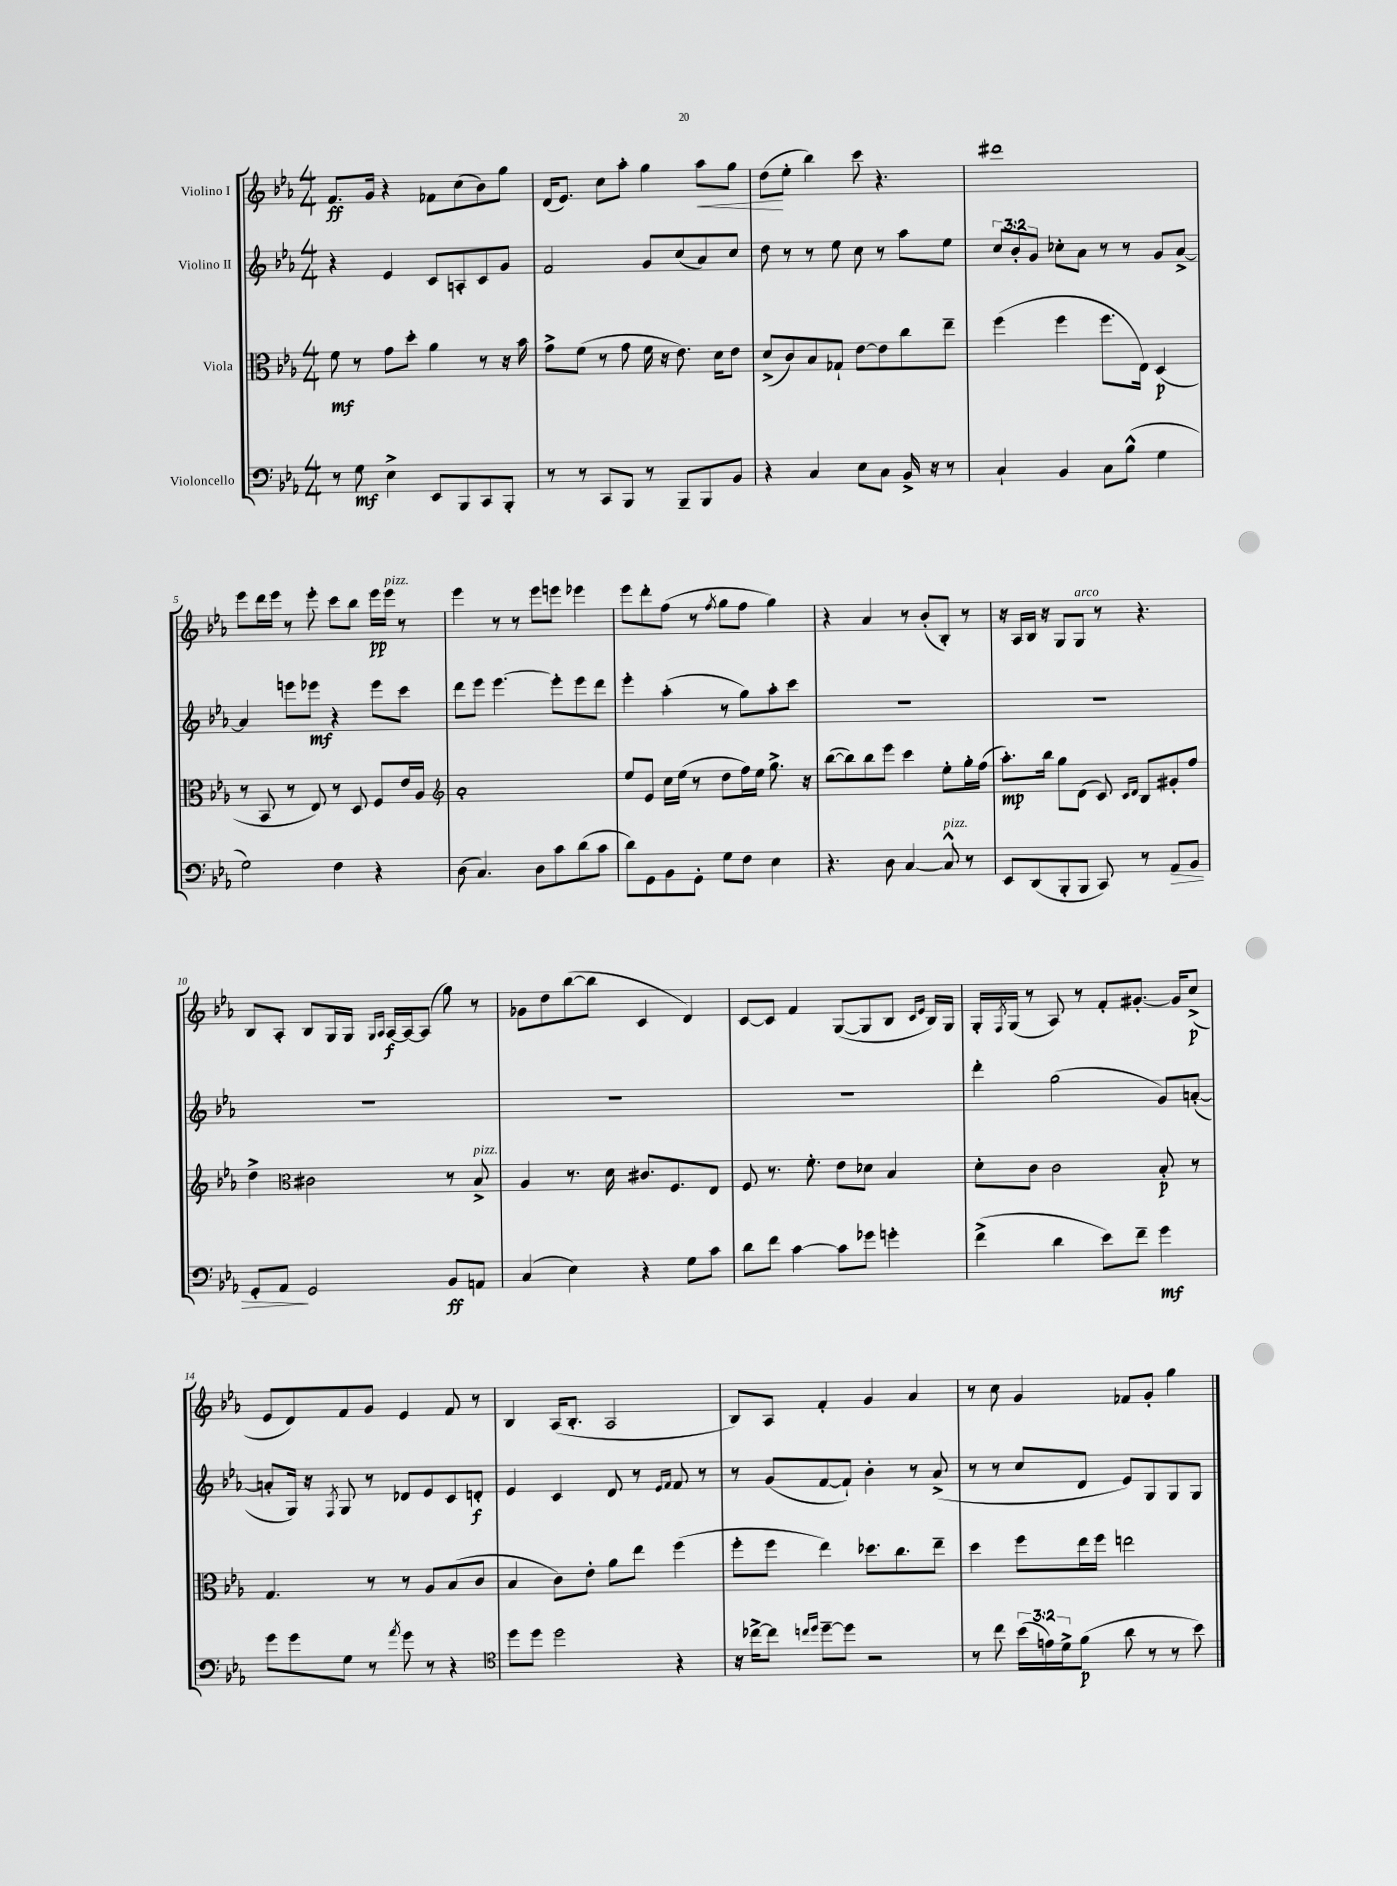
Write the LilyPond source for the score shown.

<<
\new StaffGroup <<
\new Staff = "s0" \with { instrumentName = "Violino I" } {
    \clef treble \key ees \major \numericTimeSignature \time 4/4
    f'8.\ff g'16 r4 fes'8 c''8( bes'8) g''8 |
    d'16( ees'8.) c''8 aes''8-. g''4 aes''8\< g''8 |
    d''8\!( ees''8-. bes''4) c'''8 r4. |
    dis'''1 |
    ees'''8 d'''16 ees'''16 r8 ees'''8-. c'''8 bes''8 ees'''16\pp ees'''16^\markup { \italic "pizz." } r8 |
    ees'''4 r8 r8 ees'''8 e'''8 ees'''4 |
    ees'''8 d'''8-. f''8( r8 \acciaccatura { f''8 } g''8 f''8 g''4) |
    r4 aes'4 r8 bes'8-.( bes8-.) r8 |
    r16 aes16 bes16 r16 g8 g8^\markup { \italic "arco" } r8 r4. |
    bes8 aes8-. bes8 g16 g16 \grace { g16 aes16 } aes16~\f aes16~ aes8( g''8) r8 |
    ges'8 d''8 bes''8~( bes''8 c'4 d'4) |
    c'8~ c'8 f'4 g8~( g8 bes8 \grace { c'16 ees'16 } bes16) g16 |
    g16-. \acciaccatura { f8 } g16( r8 aes8) r8 f'8-. gis'8.~-. gis'16 c''8->\p( |
    ees'8 d'8) f'8 g'8 ees'4 f'8 r8 |
    bes4 aes16( bes8.-. aes2 |
    bes8) aes8 f'4-. g'4 aes'4 |
    r8 c''8 g'4 fes'8 g'8-. g''4 \bar "|." |
}
\new Staff = "s1" \with { instrumentName = "Violino II" } {
    \clef treble \key ees \major \numericTimeSignature \time 4/4 \override Staff.TupletNumber.text = #tuplet-number::calc-fraction-text
    r4 ees'4 c'8 a8-. c'8 g'8 |
    f'2 g'8 c''8( aes'8) c''8 |
    d''8 r8 r8 ees''8 c''8 r8 aes''8 ees''8 |
    \tuplet 3/2 { c''8 bes'8-. g'8 } ces''8-. aes'8 r8 r8 g'8 aes'8~-> |
    aes'4 e'''8 ees'''8\mf r4 ees'''8 c'''8 |
    d'''8 ees'''8 ees'''4.~ ees'''8-. ees'''8 d'''8 |
    ees'''4-. aes''4-.( r8 g''8) aes''8-. c'''8 |
    R1 |
    R1 |
    R1 |
    R1 |
    R1 |
    d'''4-. g''2( g'8) a'8~-.( |
    a'8-. g16) r16 \acciaccatura { f8 } g8 r8 des'8 ees'8 c'8 d'8-.\f |
    ees'4 c'4 d'8 r8 \grace { ees'16 f'16 } f'8 r8 |
    r8 g'8( f'8~ f'8-!) bes'4-. r8 aes'8->( |
    r8 r8 c''8 d'8 ees'8) g8 g8 g8 \bar "|." |
}
\new Staff = "s2" \with { instrumentName = "Viola" } {
    \clef alto \key ees \major \numericTimeSignature \time 4/4
    f'8\mf r8 g'8 d''8-. aes'4 r8 r16 bes'16 |
    g'8-> f'8( r8 g'8 f'16 r16 ees'8.) d'16 ees'8 |
    d'8->( c'8) bes8 ges8-! ees'8~ ees'8 c''8 ees''8-- |
    f''4( f''4 f''8. ees16) d4\p( |
    r8 bes,8 r8 ees8) r8 d8 f8 ees'16 aes16 |
    \clef treble aes'1-. |
    ees''8 ees'8 c''16 ees''16( r8 d''8 f''16) ees''16 g''8.-> r16 |
    bes''8~( bes''8) bes''8 ees'''8 c'''4 ees''8-. g''16-. f''16( |
    aes''8.-.\mp) bes''16 g''8 d'8( c'8) \grace { c'16 d'16 } bes8 gis'8-. f''8 |
    d''4-> \clef alto cis'2 r8 bes8->^\markup { \italic "pizz." } |
    aes4 r8. d'16 cis'8. f8. ees8 |
    f8 r8. f'8.-. ees'8 des'8 bes4 |
    d'8-. c'8 c'2 bes8-.\p r8 |
    g4. r8 r8 aes8 bes8( c'8 |
    bes4 c'8) ees'8-. aes'8 ees''8 f''4( |
    f''8-. f''8 ees''4) des''8. c''8. ees''8-- |
    d''4 f''8 ees''16 f''16 e''2 \bar "|." |
}
\new Staff = "s3" \with { instrumentName = "Violoncello" } {
    \clef bass \key ees \major \numericTimeSignature \time 4/4 \override Staff.TupletNumber.text = #tuplet-number::calc-fraction-text
    r8 g8\mf ees4-> ees,8 bes,,8 c,8 bes,,8-. |
    r8 r8 c,8 bes,,8 r8 bes,,8-- bes,,8 bes,8 |
    r4 c4 ees8 c8 bes,16-> r16 r8 |
    c4-! bes,4 c8 bes8-^( g4 |
    g2) f4 r4 |
    d8( c4.) d8 c'8 d'8( c'8 |
    d'8) g,8 bes,8 g,8-. g8 f8 ees4 |
    r4. d8 c4~ c8-^^\markup { \italic "pizz." } r8 |
    ees,8 d,8( bes,,8-. bes,,8 c,8) r8 aes,8\> bes,8 |
    g,8-. aes,8\! g,2 bes,8\ff a,8 |
    c4( ees4) r4 g8 c'8 |
    d'8 f'8 c'4~ c'8 ges'8 g'4-. |
    f'4->( d'4 ees'8) f'8-- g'4\mf |
    g'8 g'8 g8 r8 \acciaccatura { aes'8 } g'8 r8 r4 |
    \clef tenor d''8 d''8 d''2 r4 |
    r16 ces''16~-> ces''8 \grace { c''16 d''16 } d''8~-- d''8 r2 |
    r8 c''8 \tuplet 3/2 { bes'16( e'16) d'16-> } f'8\p( aes'8 r8 r8 bes'8) \bar "|." |
}
>>
>>
